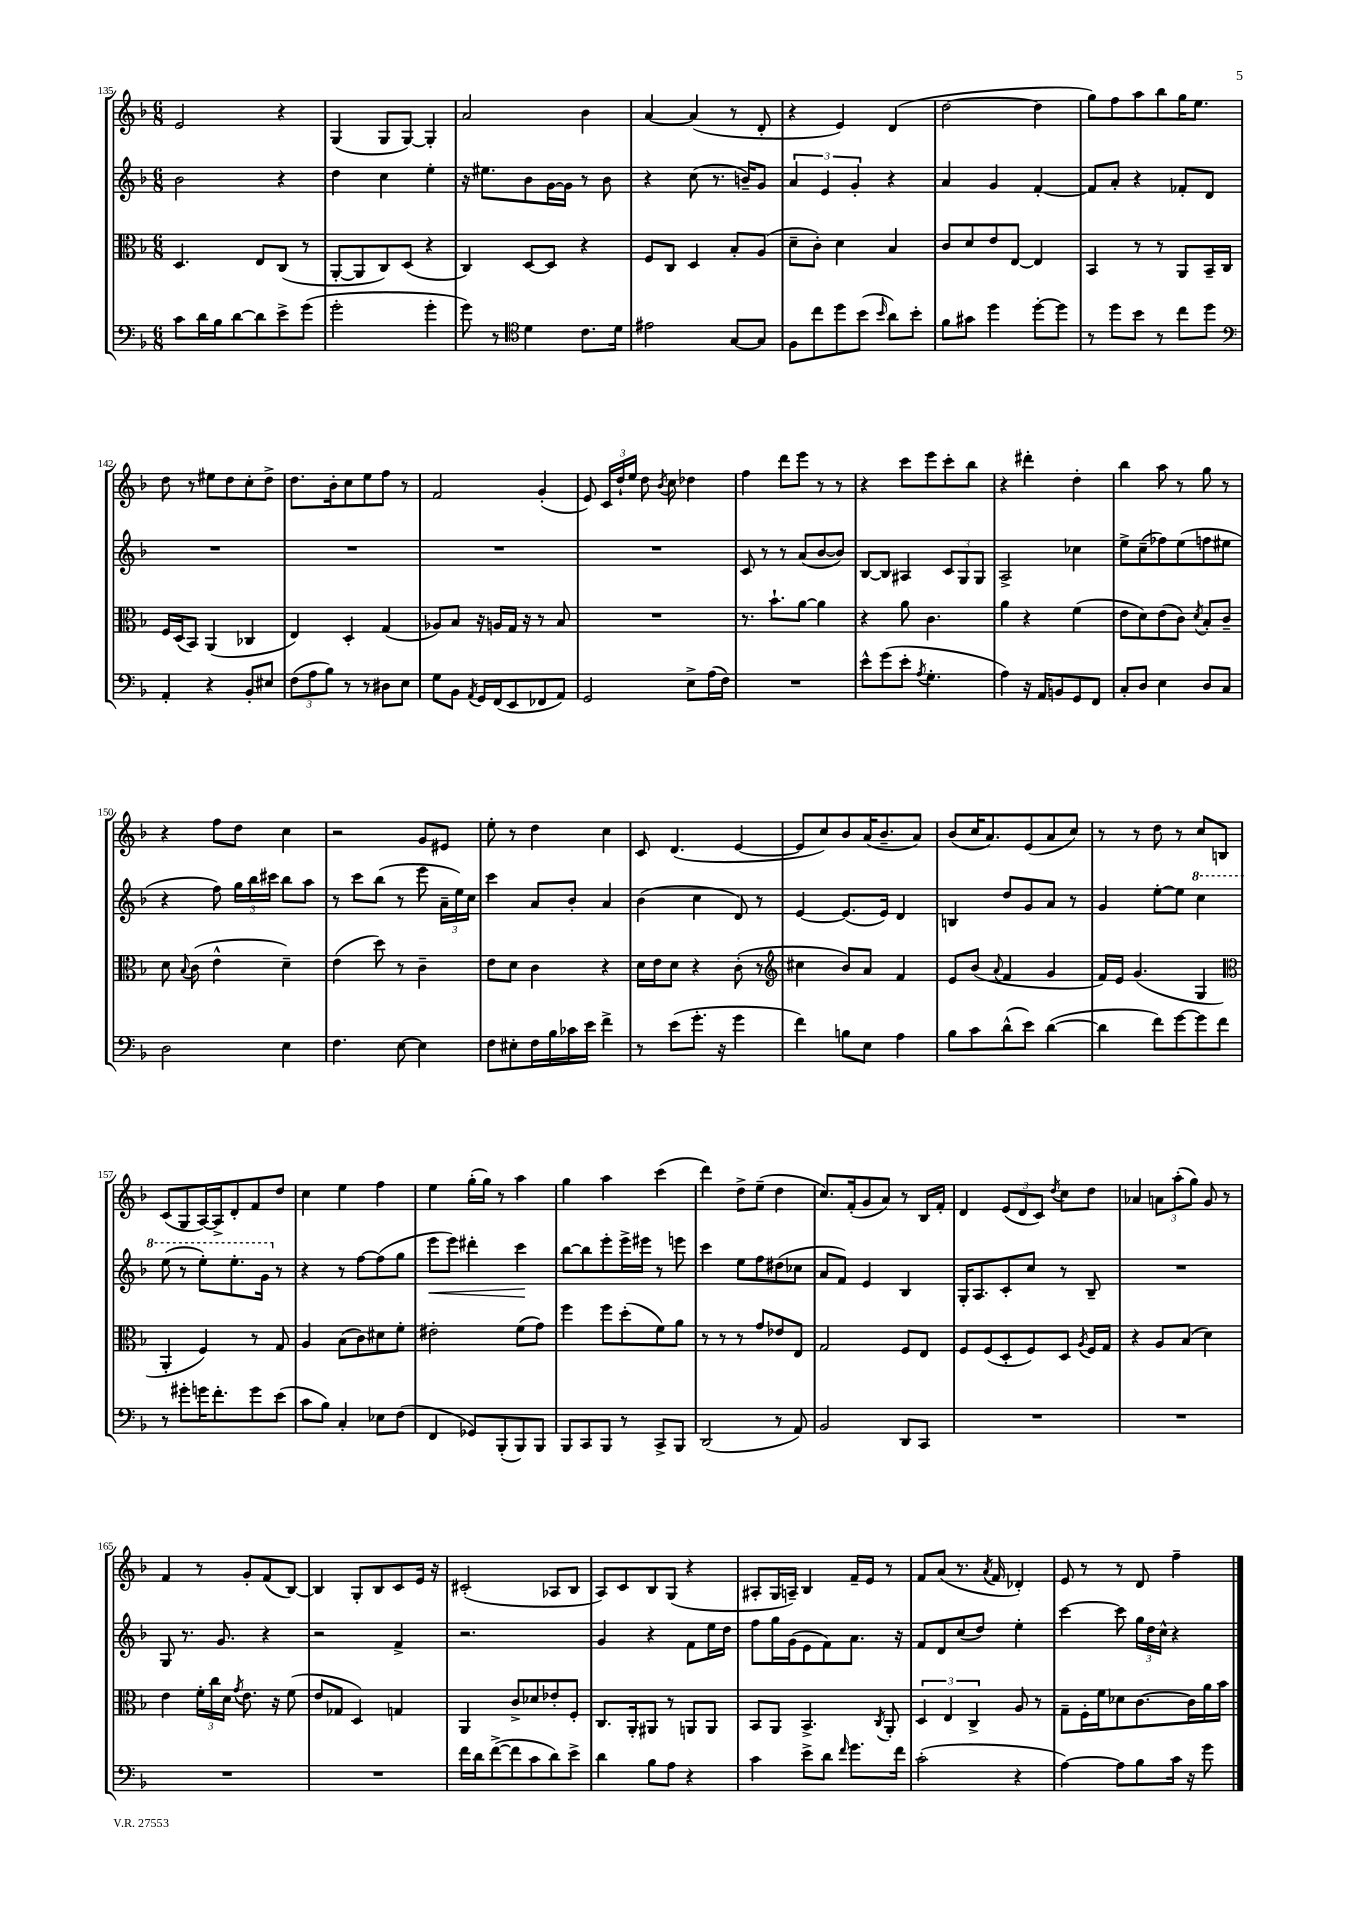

**kern	**kern	**kern	**kern
*staff4	*staff3	*staff2	*staff1
*clefF4	*clefC3	*clefG2	*clefG2
*k[b-]	*k[b-]	*k[b-]	*k[b-]
*M6/8	*M6/8	*M6/8	*M6/8
8c	4.D	2b-	2e
16d	.	.	.
16B-	.	.	.
[8d	.	.	.
8d]	8E	.	.
8e^	(8C	4r	4r
(8g	8r	.	.
=	=	=	=
2g'	[8AA'	4dd	(4G
.	8AA]	.	.
.	8C)	4cc	8G
.	(8D	.	[8G)
4g'	4r	4ee'	4G']
=	=	=	=
8g)	4C)	16r	2a
.	.	8.ee#	.
8r	.	.	.
*clefC4	*	*	*
4d	[8D	8b-	.
.	8D]	[16g	.
.	.	16g]	.
8.c	4r	8r	4b-
.	.	8b-	.
16d	.	.	.
=	=	=	=
2e#	8F	4r	[4a
.	8C	.	.
.	4D	(8cc	(4a]
.	.	8.r	.
[8G	8B-'	.	8r
.	.	16b~)	.
8G]	(8A	8g	8d'
=	=	=	=
8F	8d~	6a	4r
8cc	8c')	.	.
.	.	6e	.
8dd	4d	.	4e)
.	.	6g'	.
(8b-	.	.	.
16qqb-	.	.	.
8a)	4B-	4r	(4d
8b-'	.	.	.
=	=	=	=
8f	8c	4a	[2dd
8g#	8d	.	.
4dd	8e	4g	.
.	[8E	.	.
[8dd'	4E]	[4f'	4dd]
8dd]	.	.	.
=	=	=	=
8r	4BB-	8f]	8gg)
8dd	.	8a'	8ff
8b-	8r	4r	8aa
8r	8r	.	8bb-
8cc	8AA	8f-'	16gg
.	.	.	8.ee
8dd	16BB-~	8d	.
.	16C	.	.
=	=	=	=
*clefF4	*	*	*
4AA'	16F	2.r	8dd
.	(16D	.	.
.	8BB-)	.	8r
4r	(4AA	.	8ee#
.	.	.	8dd
8BB-'	4C-	.	8cc'
8E#	.	.	8dd^
=	=	=	=
(12F	4E)	2.r	8.dd
12A	.	.	.
12B-)	.	.	.
.	.	.	16b-'
8r	4D'	.	8cc
8r	.	.	8ee
8D#	(4G	.	8ff
8E	.	.	8r
=	=	=	=
8G	8A-)	2.r	2f
8BB-	8B-	.	.
8qAA	.	.	.
16GG	16r	.	.
(16FF	16A	.	.
8EE	16G	.	.
.	16r	.	.
8FF-	8r	.	(4g'
8AA)	8B-	.	.
=	=	=	=
2GG	2.r	2.r	8e)
.	.	.	24c
.	.	.	24dd`
.	.	.	24ee
.	.	.	8dd
.	.	.	8qb-
.	.	.	8cc
8E^	.	.	4dd-
(16A	.	.	.
16F)	.	.	.
=	=	=	=
2.r	8.r	8c	4ff
.	.	8r	.
.	8.b-`	.	.
.	.	8r	8ddd
.	[8a	(8a	8eee
.	4a]	[8b-	8r
.	.	8b-])	8r
=	=	=	=
8e^^	4r	[8B-	4r
(8g	.	8B-]	.
8e'	8a	4A#	8ccc
8qA	.	.	.
4.G'	4.c	.	8eee
.	.	12c	8ccc'
.	.	12G	.
.	.	.	8bb-
.	.	12G	.
=	=	=	=
4A)	4a	2A^	4r
16r	4r	.	4ddd#'
16AA	.	.	.
8BB	.	.	.
8GG	(4f	4cc-	4dd'
8FF	.	.	.
=	=	=	=
8C'	8e	8ee^	4bb-
8D	8d)	(8cc~	.
4E	(8e	8ff-)	8aa
.	8c)	(8ee	8r
.	8qd	.	.
8D	8B-'	8ff	8gg
8C	8c~	8ee#	8r
=	=	=	=
2D	8d	4r	4r
.	8qqB-	.	.
.	(8c	.	.
.	4e^^	8ff)	8ff
.	.	24gg	8dd
.	.	24bb-	.
.	.	24ccc#	.
4E	4d~)	8bb-	4cc
.	.	8aa	.
=	=	=	=
4.F	(4e	8r	2r
.	.	8ccc	.
.	8dd)	(8bb-	.
[8E	8r	8r	.
4E]	4c~	8eee	8g
.	.	24a~	8e#
.	.	24ee)	.
.	.	24cc	.
=	=	=	=
8F	8e	4ccc	8ee'
8E#'	8d	.	8r
16F	4c	8a	4dd
16B-	.	.	.
16c-	.	8b-'	.
16e	.	.	.
4f^	4r	4a	4cc
=	=	=	=
8r	16d	(4b-	8c
.	16e	.	.
(8e	8d	.	(4.d
8.g'	4r	4cc	.
16r	.	.	.
4g	(8c'	8d)	[4e
.	8r	8r	.
=	=	=	=
*	*clefG2	*	*
4f)	4cc#	[4e	8e]
.	.	.	8cc)
8B	8b-)	(8.e]	8b-
8E	8a	.	(16a
.	.	16e)	8.b-~
4A	4f	4d	.
.	.	.	8a)
=	=	=	=
8B-	8e	4B	(8b-
8c	(8b-	.	16cc
.	.	.	8.a)
.	8qqa	.	.
(8d^^	4f	8dd	.
8e)	.	8g	(8e
([4d	4g	8a	8a
.	.	8r	8cc)
=	=	=	=
4d]	16f)	4g	8r
.	16e	.	.
.	(4.g	.	8r
8f)	.	[8ee'	8dd
[8g	.	8ee]	8r
8g]	4G	4ccc	8cc
8f	.	.	8B
=	=	=	=
*	*clefC3	*	*
8r	4AA'	(8eee	(8c
8g#'	.	8r	8G
16g	4F)	8eee')	[16A)
8.f'	.	.	16A^]
.	.	8.eee'	8d'
8g	8r	.	8f
.	.	16gg	.
(8e	8G	8r	8dd
=	=	=	=
8c	4A	4r	4cc
8B-)	.	.	.
4C'	(8B-	8r	4ee
.	8c)	[8ff	.
8E-	8d#	(8ff]	4ff
(8F	8f'	8gg	.
=	=	=	=
4FF	2e#'	8eee	4ee
.	.	8eee)	.
8GG-)	.	4ddd#'	(16gg'
.	.	.	16gg)
(8BBB-'	.	.	8r
8BBB-)	(8f	4ccc	4aa
8BBB-	8g)	.	.
=	=	=	=
8BBB-	4ff	[8bb-	4gg
8CC	.	8bb-]	.
8BBB-	8ff	8eee'	4aa
8r	(8dd'	16eee^	.
.	.	16eee#	.
8CC^	8f)	8r	(4ccc
8BBB-	8a	8eee	.
=	=	=	=
(2DD	8r	4ccc	4ddd)
.	8r	.	.
.	8r	8ee	8dd^
.	8g	8ff	(8ee~
8r	8e-	(8dd#	4dd
8AA)	8E	8cc-	.
=	=	=	=
2BB-	2G	8a	8.cc)
.	.	8f)	.
.	.	.	(16f'
.	.	4e	8g
.	.	.	8a)
8DD	8F	4B-	8r
8CC	8E	.	16B-
.	.	.	16f'
=	=	=	=
2.r	8F	16G'	4d
.	.	8.A	.
.	(8F	.	.
.	8D'	8c'	(12e
.	.	.	12d
.	8F)	8cc	.
.	.	.	12c)
.	.	.	8qdd
.	8D	8r	8cc
.	8qA	.	.
.	16F	8B-~	8dd
.	16G	.	.
=	=	=	=
2.r	4r	2.r	4a-
.	8A	.	12a
.	.	.	(12aa'
.	(8B-	.	.
.	.	.	12gg)
.	4d)	.	8g
.	.	.	8r
=	=	=	=
2.r	4e	8G	4f
.	.	8.r	.
.	24f'	.	8r
.	24cc	.	.
.	.	8.g	.
.	24d	.	.
.	8qg	.	.
.	8.e	.	8g'
.	.	4r	(8f
.	16r	.	.
.	(8f	.	[8B-)
=	=	=	=
2.r	8e	2r	4B-]
.	8G-	.	.
.	4D)	.	8G'
.	.	.	8B-
.	4G	4f^	8c
.	.	.	16e
.	.	.	16r
=	=	=	=
16f	4AA	2.r	(2c#'
16d	.	.	.
([8f^	.	.	.
8f]	8c^	.	.
8c	8d-	.	.
8d)	8e-'	.	8A-
8e^	8F'	.	8B-
=	=	=	=
4d	8.C	4g	8A)
.	.	.	8c
.	16AA'	.	.
8B-	8AA#	4r	8B-
8A	8r	.	(8G
4r	8AA	8f	4r
.	8AA	16ee	.
.	.	16dd	.
=	=	=	=
4c	8BB-	8ff	8A#'
.	8AA	16gg	16G
.	.	(16g	16A~)
8e^	4.BB-^	8e	4B-
8d	.	8f)	.
16qqf	.	.	.
8.g	.	8.a	16f~
.	.	.	16e
.	8qC	.	.
.	8AA'	.	8r
16f	.	16r	.
=	=	=	=
(2c'	6D	8f	8f
.	.	8d	(8a
.	6E	.	.
.	.	(8cc	8.r
.	6C^	.	.
.	.	8dd)	.
.	.	.	8qa
.	.	.	16f
4r	8A	4ee'	4d-')
.	8r	.	.
=	=	=	=
[4A)	8G~	[4ccc	8e
.	16F'	.	8r
.	16f	.	.
8A]	8d-	8ccc]	8r
8B-	[8.c	24gg	8d
.	.	24dd	.
.	.	24cc^^	.
16c	.	4r	4ff~
16r	16c]	.	.
8g	16a	.	.
.	16b-	.	.
==	==	==	==
*-	*-	*-	*-
